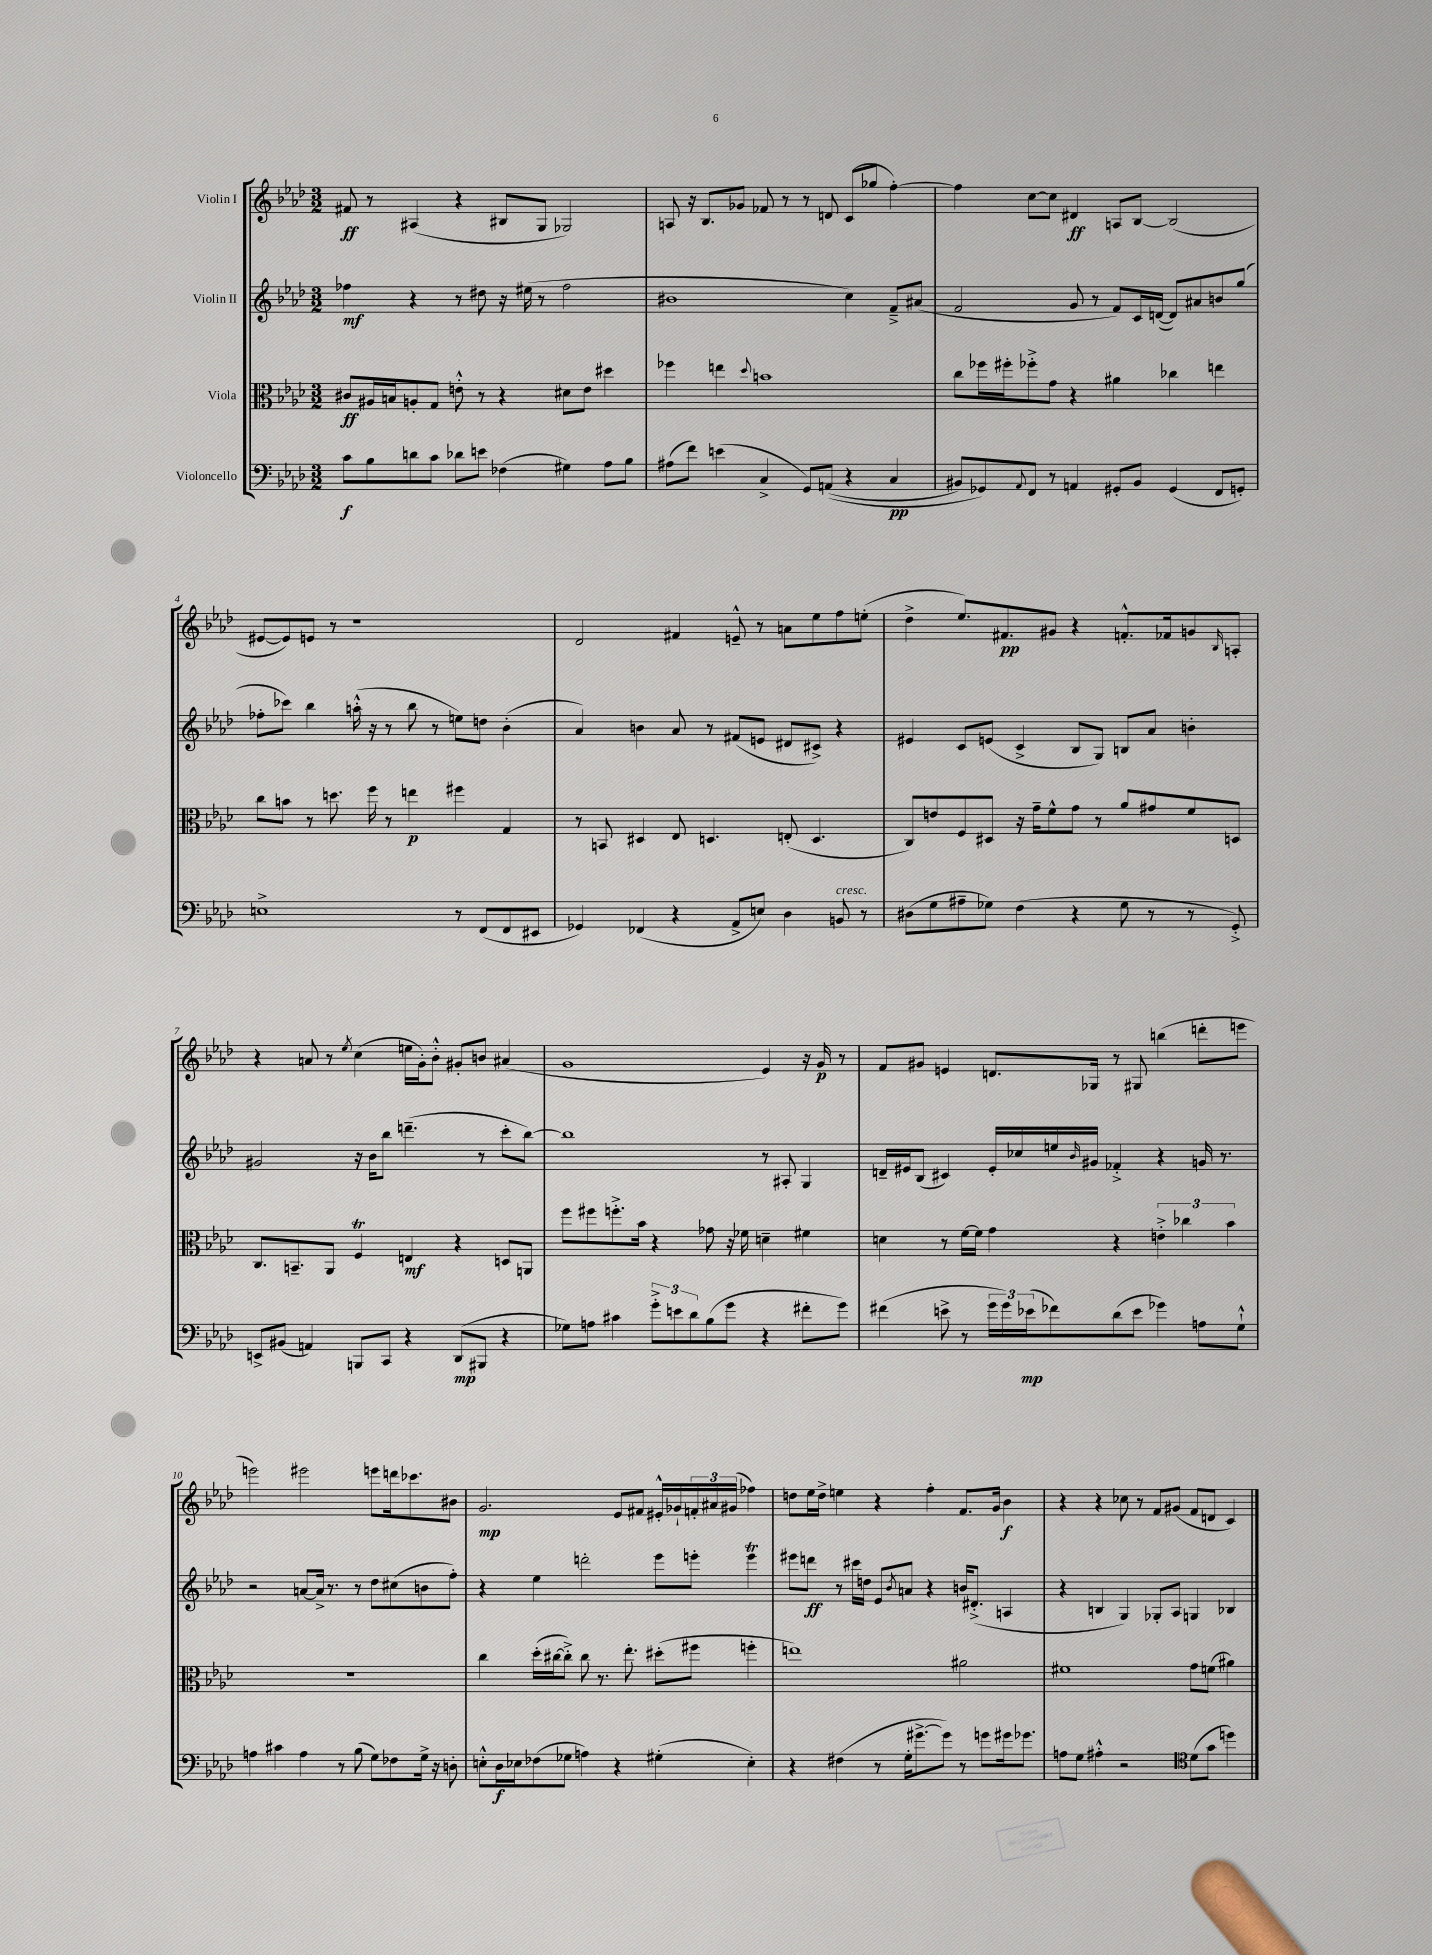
<<
\new StaffGroup <<
\new Staff = "s0" \with { instrumentName = "Violin I" } {
    \clef treble \key aes \major \numericTimeSignature \time 3/2
    fis'8\ff r8 ais4( r4 bis8 g8 ges2) |
    a8 r16 bes8. ges'8 fes'8 r8 r8 d'8 c'8( ges''8 f''4~-.) |
    f''4 c''8~ c''8 dis'4\ff a8 bes8~ bes2( |
    eis'8~ eis'8) e'8 r8 r1 |
    des'2 fis'4 e'8---^ r8 a'8 ees''8 f''8 e''8-.( |
    des''4-> ees''8.) fis'8.\pp gis'8 r4 f'8.-.-^ fes'16 g'8 \grace { bes16 } a8-. |
    r4 a'8 r8 \acciaccatura { ees''8 } c''4( e''16 g'16-.) bes'8-.-^ gis'8-. b'8 ais'4( |
    g'1 ees'4) r16 g'16\p r8 |
    f'8 gis'8 e'4 d'8. ges16 r8 gis8 b''4( d'''8-. e'''8 |
    e'''2) eis'''2 e'''8 d'''16 ces'''8. bis'8 |
    g'2.\mp ees'8 fis'8 eis'16-.-^ ges'16-! \tuplet 3/2 { f'16-. ais'16 gis'16( } fes''4) |
    d''8 ees''16 d''16-> e''4 r4 f''4-. f'8. g'16 bes'4\f |
    r4 r4 ces''8 r8 f'8 gis'8( f'8 d'8 c'4) \bar "|." |
}
\new Staff = "s1" \with { instrumentName = "Violin II" } {
    \clef treble \key aes \major \numericTimeSignature \time 3/2
    fes''4\mf r4 r8 dis''8 r16 eis''16( r8 fes''2 |
    bis'1 c''4) f'8---> ais'8( |
    f'2 g'8 r8 f'8) c'16 d'16~( d'8) ais'8 b'8 g''8( |
    fes''8-. ces'''8) bes''4 a''16-.-^( r16 r8 bes''8 r8 e''8) d''8 bes'4-.( |
    aes'4) b'4 aes'8 r8 fis'8( e'8 dis'8 cis'8->) r4 |
    eis'4 c'8 e'8( c'4-> bes8 g8) b8 aes'8 b'4-. |
    gis'2 r16 bes'16 bes''8 d'''4.--( r8 c'''8-. bes''8~) |
    bes''1 r8 ais8-. g4 |
    d'16-- eis'16 bes8( cis'4) eis'16-. ces''16 e''16 \grace { bes'16 } gis'16 fes'4-.-> r4 g'16 r8. |
    r2 a'8~ a'16-> r8. r8 des''8 cis''8( b'8 f''8-.) |
    r4 ees''4 d'''2-. ees'''8 e'''8-. e'''4\trill |
    eis'''8 d'''8\ff r8 cis'''16 d''16 ees'8 \acciaccatura { bes'8 } a'8 r4 b'16 dis'8.-.->( a4 |
    r4 b4 g4) ges8-. aes8 g4 bes4 \bar "|." |
}
\new Staff = "s2" \with { instrumentName = "Viola" } {
    \clef alto \key aes \major \numericTimeSignature \time 3/2
    cis'8\ff ais16 b16 a8-. g8 e'8-.-^ r8 r4 dis'8 e'8 dis''4 |
    fes''4 e''4 \appoggiatura { des''8 } b'1 |
    c''8 fes''16 fis''16-. fes''8-.-> g'8 r4 ais'4 ces''4 e''4 |
    c''8 b'8 r8 d''8. f''16 r8 e''4\p fis''4 g4 |
    r8 b,8 dis4 ees8 d4. e8-.( d4. |
    c8) e'8 f8 dis8 r16 g'16-- f'8-^ g'8 r8 aes'8 gis'8 f'8 d8 |
    c8. b,8.-- aes,8 f4\trill e4\mf r4 d8 a,8 |
    f''8 fis''8 f''8.-.-> bes'16 r4 ges'8 r16 fes'16 d'4-- fis'4 |
    d'4 r8 f'16~ f'16 g'4 r4 \tuplet 3/2 { e'4-.-> ces''4 bes'4 } |
    R1. |
    c''4 des''16-.( cis''16~ cis''8-.->) cis''8 r8. ees''8.-. dis''8-.( fis''8 f''4-. |
    e''1) ais'2 |
    fis'1 g'8 f'8( ais'4) \bar "|." |
}
\new Staff = "s3" \with { instrumentName = "Violoncello" } {
    \clef bass \key aes \major \numericTimeSignature \time 3/2
    c'8\f bes8 d'8 c'8 des'8 e'8 fes4( gis4) aes8 bes8 |
    ais8( f'8) e'4( c4-> g,8) a,8(\( r4 c4\pp |
    bis,8) ges,8\) \appoggiatura { aes,8 } f,8 r8 a,4 gis,8-. bis,8 gis,4( f,8 g,8-.) |
    e1-> r8 f,8( f,8 eis,8 |
    ges,4) fes,4( r4 aes,8-> e8) des4 b,8^\markup { \italic "cresc." } r8 |
    dis8( g8 ais8-- ges8) f4( r4 ges8 r8 r8 g,8-.->) |
    e,8-> bis,8( a,4) b,,8 c,8 r4 des,8\mp( bis,,8 r4 |
    ges8) a8 cis'4 \tuplet 3/2 { g'8-.-> e'8 des'8 } bes8( g'8 r4 fis'8-. g'8) |
    fis'4( e'8-> r8 \tuplet 3/2 { g'16 g'16) ees'16\mp( } fes'8) des'8( ees'8 ges'4) a8 g8-!-^ |
    a4 cis'4 a4 r8 bes8( g8) fes8 g16-> r16 d8-. |
    e8-.-^ des16\f ees16 fes8( ges8 a4) r4 gis4-.( ees4-.) |
    r4 fis4( r8 g16-. gis'8.~-> gis'8) r8 g'8 gis'16 ges'8. |
    a8 g8 ais4-.-^ r2 \clef tenor des'8( g'8 d''4) \bar "|." |
}
>>
>>
